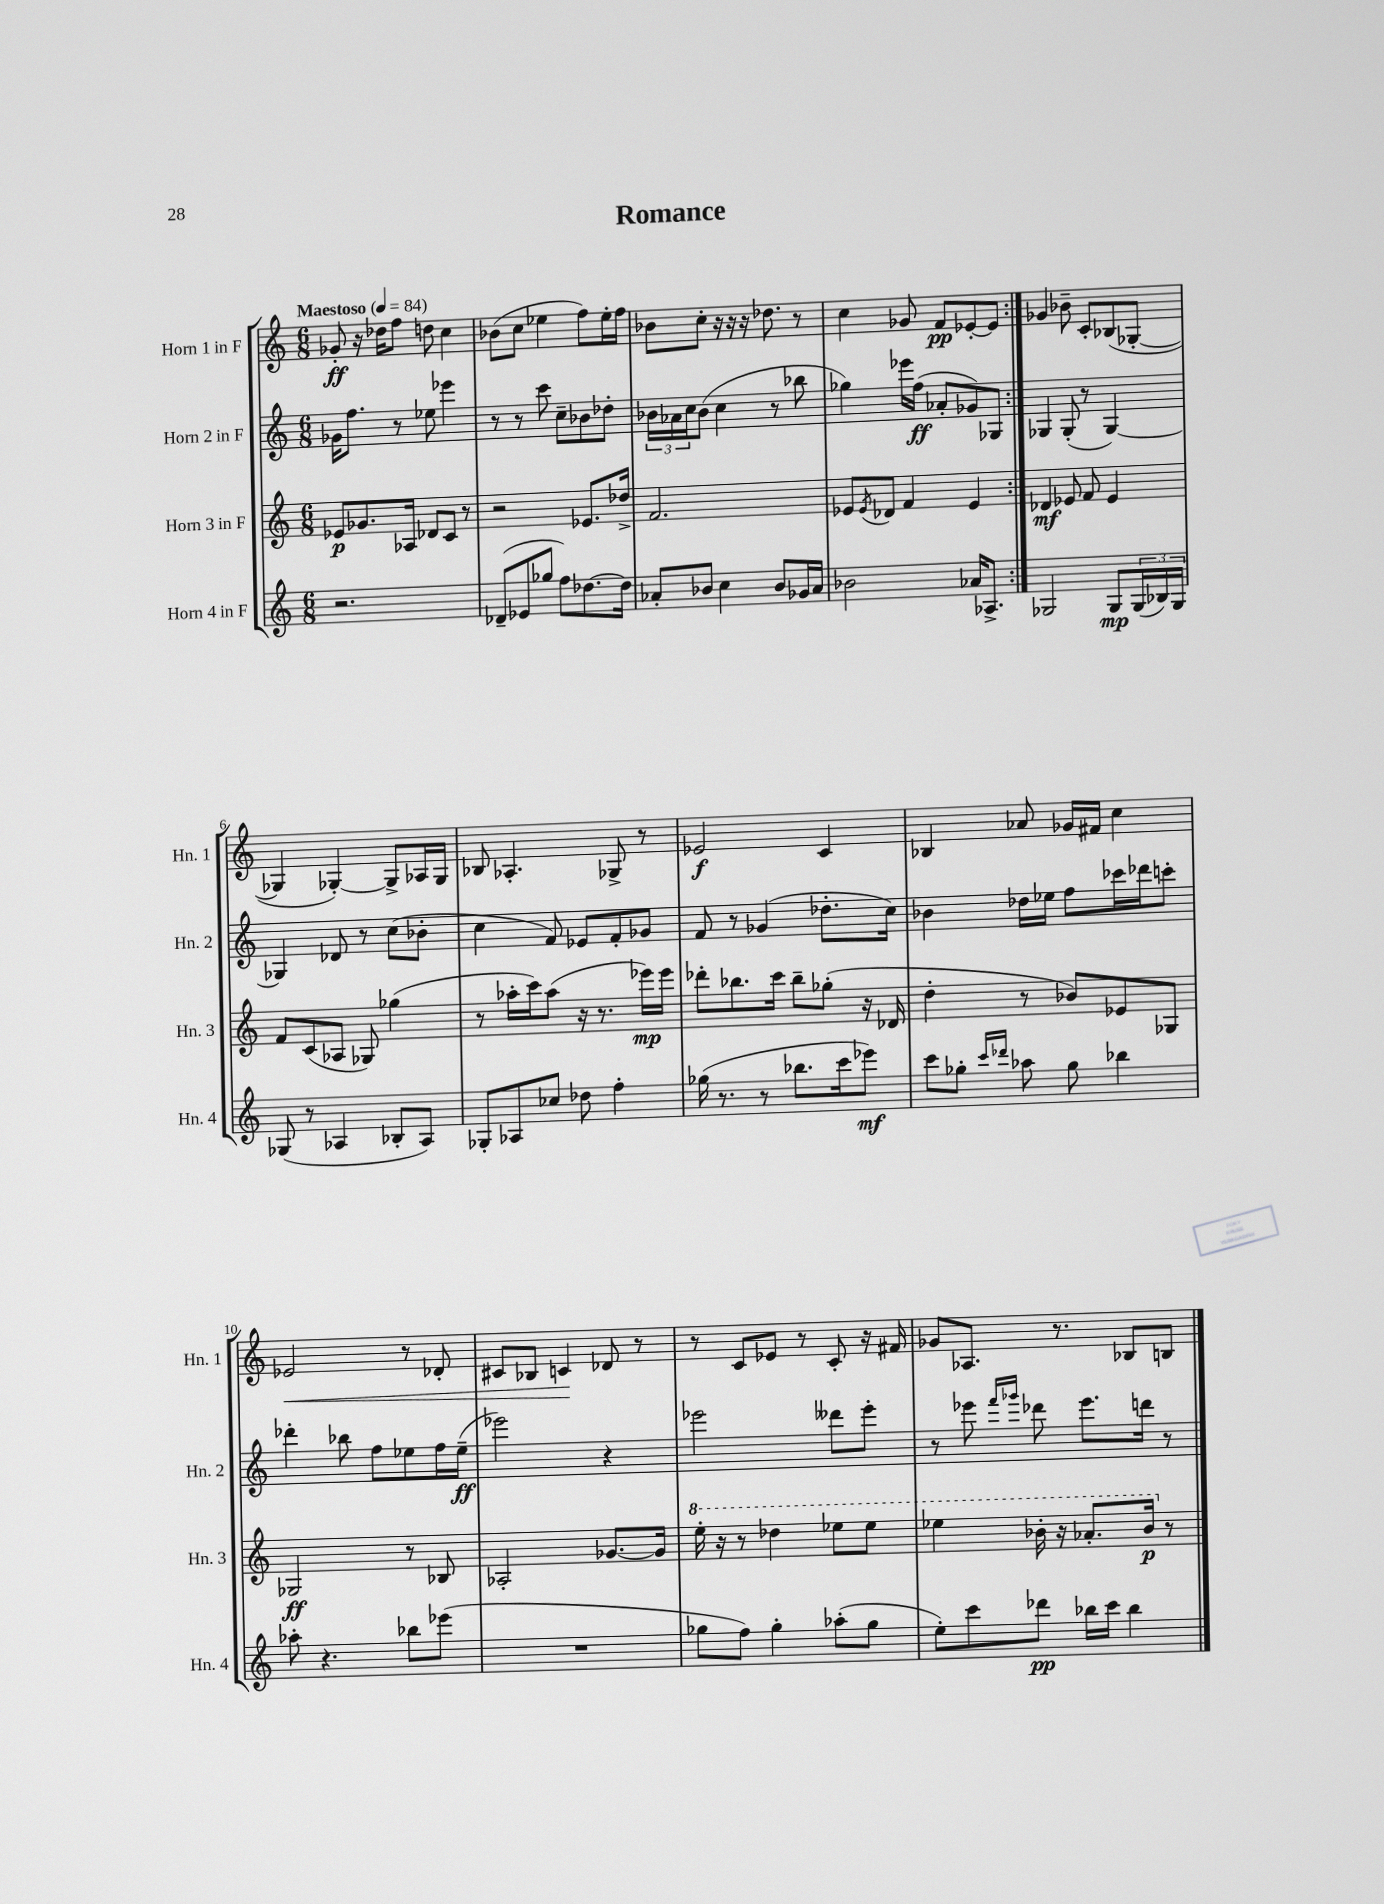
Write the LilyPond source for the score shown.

\header { title = "Romance" }
<<
\new StaffGroup <<
\new Staff = "s0" \with { instrumentName = "Horn 1 in F" shortInstrumentName = "Hn. 1" } {
    \clef treble \key c \major \numericTimeSignature \time 6/8 \tempo "Maestoso" 4 = 84
    \repeat volta 2 { ges'8-.\ff r16 des''16 f''8 d''8 c''4 |
    bes'8( c''8 ees''4 f''8) ees''16-. f''16 |
    bes'8 c''8-. r16 r16 r16 des''8. r8 |
    c''4 ges'8 f'8\pp ees'8~-. ees'8 | }
    ges'4 bes'8-- c'8-. bes8( ges8~-. |
    ges4 ges4~-.) ges8-> aes16 ges16 |
    bes8 aes4.-. ges8-> r8 |
    ees'2\f c'4 |
    bes4 aes'8 ges'16 fis'16 c''4 |
    ees'2\< r8 des'8-. |
    cis'8 bes8 c'4\! des'8 r8 |
    r8 c'8 ees'8 r8 c'8-. r16 fis'16 |
    ges'8 aes8. r8. bes8 b8 \bar "|." |
}
\new Staff = "s1" \with { instrumentName = "Horn 2 in F" shortInstrumentName = "Hn. 2" } {
    \clef treble \key c \major \numericTimeSignature \time 6/8
    \repeat volta 2 { ges'16 f''8. r8 ees''8 ees'''4 |
    r8 r8 c'''8 c''8-- bes'8 des''8-. |
    \tuplet 3/2 { bes'16 aes'16 c''16 } bes'8( c''4 r8 bes''8 |
    ges''4) ees'''16 f''16\ff( aes'8-. ges'8) ges8 | }
    ges4 ges8-.( r8 ges4~) |
    ges4 des'8 r8 c''8( bes'8-. |
    c''4 f'8) ees'8 f'8-. ges'8 |
    f'8 r8 ges'4( des''8.-. c''16) |
    bes'4 des''16 ees''16 f''8 ces'''16 des'''16 c'''8-. |
    des'''4-. bes''8 f''8 ees''8 f''16 ees''16--\ff( |
    ees'''2) r4 |
    ees'''2 deses'''8 ees'''8-. |
    r8 ees'''8 \grace { f'''16 ges'''16 } des'''8 ees'''8. d'''16 r8 \bar "|." |
}
\new Staff = "s2" \with { instrumentName = "Horn 3 in F" shortInstrumentName = "Hn. 3" } {
    \clef treble \key c \major \numericTimeSignature \time 6/8
    \repeat volta 2 { ees'8\p ges'8. aes16 des'8 c'8 r8 |
    r2 ees'8. des''16-> |
    f'2. |
    ees'8 \acciaccatura { ees'8 } des'8 f'4 ees'4 | }
    des'4\mf ees'8 f'8 ees'4 |
    f'8 c'8( aes8 ges8) ges''4( |
    r8 aes''16-. c'''16) aes''8( r16 r8. ees'''16\mp) ees'''16 |
    des'''8-. bes''8. c'''16 bes''8-- ges''8-.( r16 des'16 |
    d''4-. r8 bes'8) ees'8 ges8 |
    ges2\ff r8 bes8 |
    aes2-. ges'8.~ ges'16 |
    \ottava #1 e'''16-. r16 r8 des'''4 ees'''8 ees'''8 |
    ees'''4 bes''16-. r16 aes''8.-. bes''16\p \ottava #0 r8 \bar "|." |
}
\new Staff = "s3" \with { instrumentName = "Horn 4 in F" shortInstrumentName = "Hn. 4" } {
    \clef treble \key c \major \numericTimeSignature \time 6/8
    \repeat volta 2 { r2. |
    des'8--( ees'8 ges''8 f''8) des''8.~ des''16 |
    aes'8-. bes'8 c''4 bes'8 ges'16 aes'16 |
    bes'2 aes'16 aes8.-> | }
    ges2 ges8\mp \tuplet 3/2 { ges16( bes16) ges16 } |
    ges8( r8 aes4 bes8-. aes8) |
    ges8-. aes8 ces''8 des''8 f''4-. |
    ges''16( r8. r8 bes''8. c'''16 ees'''8\mf) |
    c'''8 ges''8-. \grace { c'''16 des'''16 } aes''8 ges''8 bes''4 |
    aes''8-. r4. bes''8 ees'''8( |
    R2. |
    ges''8 f''8) ges''4-. aes''8-.( ges''8 |
    e''8-.) c'''8 des'''8\pp bes''16 c'''16 bes''4 \bar "|." |
}
>>
>>
